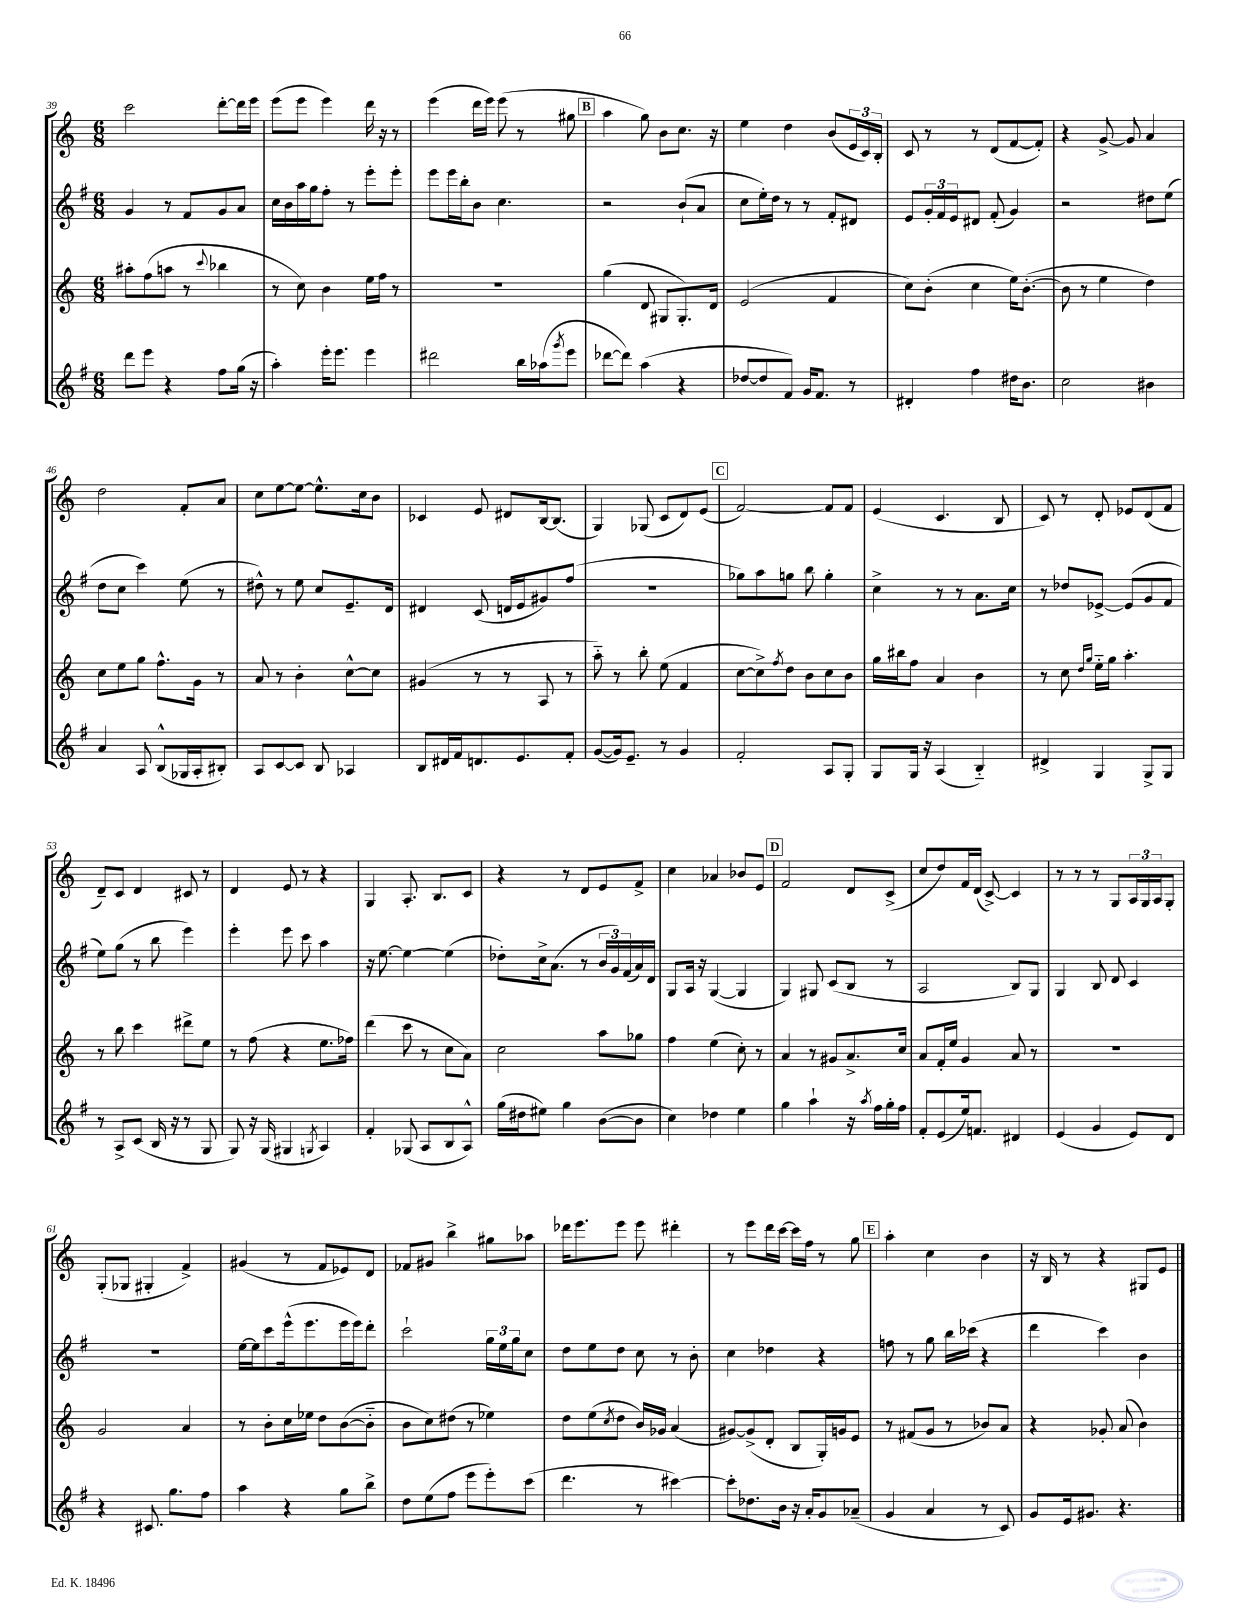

**kern	**kern	**kern	**kern
*staff4	*staff3	*staff2	*staff1
*clefG2	*clefG2	*clefG2	*clefG2
*k[f#]	*k[]	*k[f#]	*k[]
*M6/8	*M6/8	*M6/8	*M6/8
8ddd	8aa#'	4g	2ccc
8eee	(8ff	.	.
4r	8aa	8r	.
.	8r	8f#	.
.	8qqccc	.	.
8ff#	4bb-	8g	[8ddd'
(16gg	.	8a	16ddd]
16r	.	.	16eee
=	=	=	=
4aa')	8r	16cc	(8eee
.	.	16b	.
.	8cc)	16aa	8eee
.	.	16gg	.
16eee'	4b	8ff#'	4eee)
8.eee	.	.	.
.	.	8r	.
4eee	16ee	8eee'	16ddd
.	16ff	.	16r
.	8r	8eee'	8r
=	=	=	=
2ddd#	2.r	8eee	(4eee
.	.	16eee	.
.	.	16bb'	.
.	.	8b	16ddd
.	.	.	16eee)
.	.	4.cc	(8eee
16bb	.	.	8r
(16aa-	.	.	.
8qggg	.	.	.
8eee	.	.	8gg#
=	=	=	=
[8ddd-	(4gg	2r	4aa
8ddd-])	.	.	.
(4aa	8d	.	8gg)
.	8G#	.	8b
4r	8.G#')	(8b`	8.cc
.	.	8a	.
.	16d	.	16r
=	=	=	=
[8dd-	(2e	8cc	4ee
8dd-]	.	16ee')	.
.	.	16dd	.
8f#)	.	8r	4dd
16g	.	8r	.
8.f#	.	.	.
.	4f	8f#'	(8b
8r	.	8d#	24e
.	.	.	24c)
.	.	.	24B'
=	=	=	=
4d#'	8cc)	8e	8c
.	(8b'	24g'	8r
.	.	24f#	.
.	.	24e	.
4ff#	4cc	8d#	8r
.	.	(8f#'	(8d
16dd#	16ee)	4g)	[8f
8.b	([8.b'	.	.
.	.	.	8f'])
=	=	=	=
2cc	8b]	2r	4r
.	8r	.	.
.	4ee	.	[8g^
.	.	.	8g]
4b#	4dd)	8dd#	4a
.	.	(8ee	.
=	=	=	=
4a	8cc	8dd	2dd
.	8ee	8cc	.
8A	8gg	4ccc)	.
(8B^^	8.ff^^	.	.
16G-	.	(8ee	8f'
16A'	16g	.	.
8B#')	8r	8r	8a
=	=	=	=
8A	8a	8dd#^^)	8cc
[8c	8r	8r	[8ee
8c]	4b'	8ee	8ee_
8B	.	8cc	8.ee^^]
4A-	[8cc^^	8.e~	.
.	.	.	16cc
.	8cc]	.	8b
.	.	16d	.
=	=	=	=
8B	(4g#	4d#	4c-
16d#	.	.	.
16f#	.	.	.
8.d	8r	(8c	8e
.	8r	16d	8d#
8.e	.	16e	.
.	8A	8g#)	[16B
.	.	.	(8.B]
8f#'	8r	(8ff#	.
=	=	=	=
([8g	8aa'~)	2.r	4G)
16g])	8r	.	.
8.e~	.	.	.
.	8bb'	.	(8G-
8r	(8ee	.	8c
4g	4f	.	8d)
.	.	.	(8e
=	=	=	=
2f#'	[8cc	8gg-)	[2f)
.	8cc^])	8aa	.
.	8qff	.	.
.	8dd	8gg	.
.	8b	8bb	.
8A	8cc	4gg'	8f]
8G'	8b	.	8f
=	=	=	=
8G	16gg	4cc^	(4e
.	16bb#	.	.
16G	8ff	.	.
16r	.	.	.
(4A	4a	8r	4.c
.	.	8r	.
4B'~)	4b	8.a	.
.	.	.	8B
.	.	16cc	.
=	=	=	=
4d#^	8r	8r	8c)
.	8cc	8dd-	8r
.	16qqdd	.	.
.	16qqgg	.	.
4G	16ee'~	[8e-^	8d'
.	16gg	.	.
.	4.aa'	(8e-]	8e-
8G^	.	8g	(8d
8G	.	8f#	8f
=	=	=	=
8r	8r	8ee)	8d~)
8A^	8bb	(8gg	8c
(8c	4ccc	8r	4d
16B	.	8bb	.
16r	.	.	.
8r	8ddd#^	4eee)	8c#
8G	8ee	.	8r
=	=	=	=
8G)	8r	4eee'	4d
16r	(8ff	.	.
(16G	.	.	.
4G#	4r	8eee	8e
.	.	8ccc	8r
8qG	.	.	.
4A)	8.ee	4aa	4r
.	16ff-)	.	.
=	=	=	=
4f#'	(4ddd	16r	4G
.	.	[8.ee	.
(8G-	8ccc	4ee_	8.A'
8A	8r	.	.
.	.	.	8.B
8B	8cc	(4ee]	.
8A^^)	8a)	.	8c
=	=	=	=
(16gg	2cc	8dd-')	4r
16dd#	.	.	.
8ee#)	.	16cc^	.
.	.	(8.a	.
4gg	.	.	8r
.	.	8r	8d
([8b	8aa	24b	8e
.	.	24g)	.
.	.	(24f#	.
8b]	8gg-	16a)	8f^
.	.	16d	.
=	=	=	=
4cc)	4ff	8G	4cc
.	.	16A	.
.	.	16r	.
4dd-	(4ee	([4G	4a-
4ee	8cc')	4G]	8b-
.	8r	.	8e
=	=	=	=
4gg	4a	4G)	2f
4aa`	8r	8G#	.
.	8g#	(8c	.
16r	8.a^	8B	8d
8qaa	.	.	.
16ff#	.	.	.
16gg'	.	8r	(8c^
16ff#	16cc	.	.
=	=	=	=
8f#'	8a	2A	8cc
(8e	16f'	.	8dd)
.	16ee	.	.
16ee)	4g	.	16f
8.f	.	.	(16d
.	.	.	[8c^)
4d#	8a	8B)	4c]
.	8r	8G	.
=	=	=	=
(4e	2.r	4G	8r
.	.	.	8r
4g	.	8B	8r
.	.	8d	8G
8e)	.	4c	24A
.	.	.	24G
.	.	.	24A
8d	.	.	8G'
=	=	=	=
4r	2g	2.r	(8G'
.	.	.	8G-
8.c#	.	.	4G#'
8.gg	.	.	.
.	4a	.	4f^)
8ff#	.	.	.
=	=	=	=
4aa	8r	[16ee	(4g#
.	.	16ee]	.
.	8b'	8ccc	.
4r	16cc	(16eee^^	8r
.	16ee-	8.eee	.
.	8dd	.	8f
8gg	([8b	16eee	8e-)
.	.	16eee)	.
8bb^	8b'~]	8ddd'	8d
=	=	=	=
8dd	8b	2ccc`	8f-
(8ee	8cc)	.	8g#
8ff#	(8dd#	.	4bb^
8eee	8r	.	.
8eee')	4ee-)	24gg	8gg#
.	.	24ee	.
.	.	24gg	.
(8ccc	.	8cc	8aa-
=	=	=	=
4.ddd	8dd	8dd	16ddd-
.	.	.	8.eee
.	(8ee	8ee	.
.	8qcc	.	.
.	8dd	8dd	8eee
8r	16b)	8cc	8eee
.	16g-	.	.
[4ccc#)	(4a	8r	4ddd#'
.	.	8b'	.
=	=	=	=
8ccc#']	[8g#)	4cc	8r
8.dd-	(8g#^]	.	8eee
.	8d'	4dd-	16ddd
16b	.	.	[16ccc
16r	8B	.	16ccc]
16a'	.	.	16ff
8g	16G')	4r	8r
.	16g	.	.
(8a-~	8e	.	8gg
=	=	=	=
4g	8r	8ff	4aa'
.	(8f#	8r	.
4a	8g	8gg	4cc
.	8r	16bb	.
.	.	(16ccc-	.
8r	8b-)	4r	4b
8c)	8a	.	.
=	=	=	=
8g	4r	4ddd	16r
.	.	.	16B
16e	.	.	8r
8.g#	.	.	.
.	8g-'	4ccc)	4r
4.r	(8a	.	.
.	4b)	4b	8G#
.	.	.	8e
==	==	==	==
*-	*-	*-	*-
